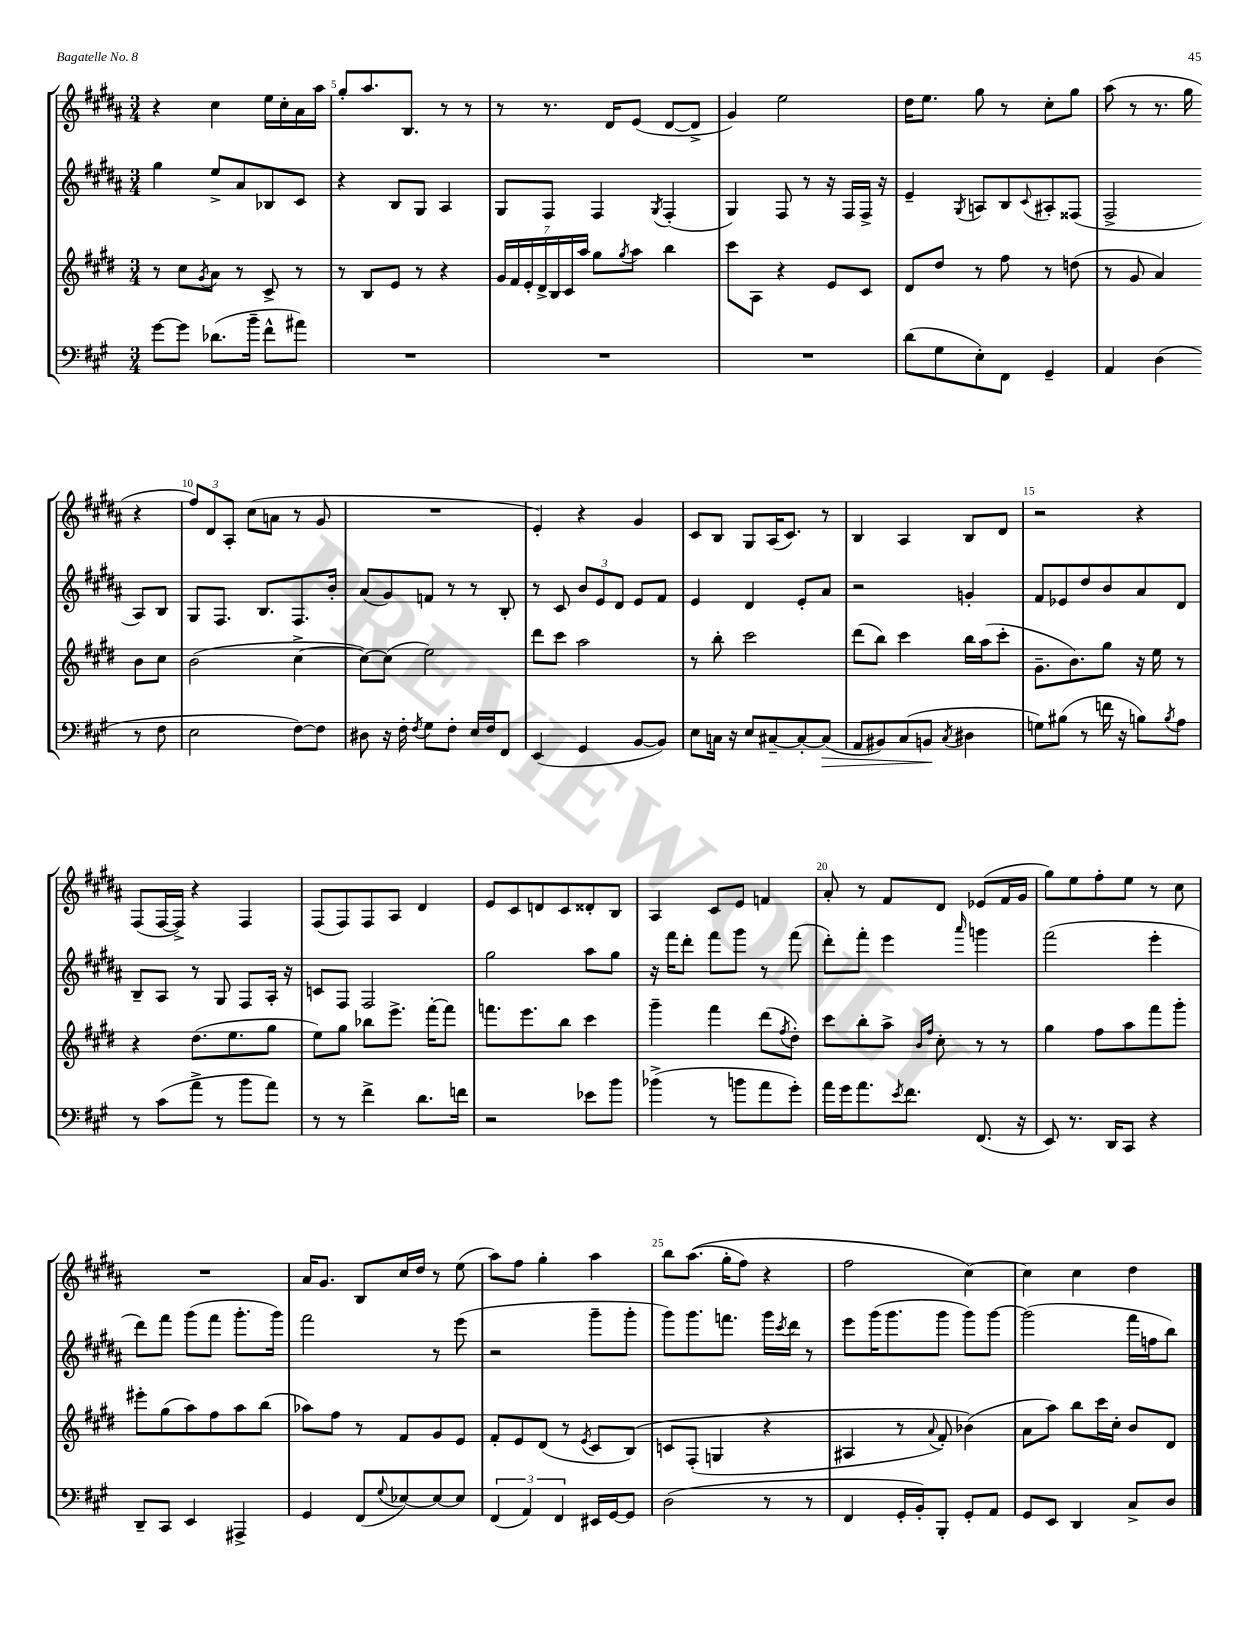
<<
\new StaffGroup <<
\new Staff = "s0" {
    \clef treble \key b \major \numericTimeSignature \time 3/4
    r4 cis''4 e''16 cis''16-. ais'16 ais''16 |
    gis''8-. ais''8. b8. r8 r8 |
    r8 r8. dis'16 e'8( dis'8~ dis'8-> |
    gis'4) e''2 |
    dis''16 e''8. gis''8 r8 cis''8-. gis''8 |
    ais''8( r8 r8. gis''16 r4 |
    \tuplet 3/2 { fis''8) dis'8 ais8-. } cis''8( a'8 r8 gis'8 |
    R2. |
    e'4-.) r4 gis'4 |
    cis'8 b8 gis8 ais16( cis'8.) r8 |
    b4 ais4 b8 dis'8 |
    r2 r4 |
    fis8( fis16~ fis16->) r4 fis4 |
    fis8( fis8) fis8 ais8 dis'4 |
    e'8 cis'8 d'8 cis'8 disis'8-. b8 |
    ais4 cis'8 e'8 f'4 |
    ais'8-. r8 fis'8 dis'8 ees'8( fis'16 gis'16 |
    gis''8) e''8 fis''8-. e''8 r8 cis''8 |
    R2. |
    ais'16 gis'8. b8 cis''16 dis''16 r8 e''8( |
    ais''8) fis''8 gis''4-. ais''4 |
    b''8 ais''8.(\( gis''16-. fis''8) r4 |
    fis''2 cis''4~\) |
    cis''4 cis''4 dis''4 \bar "|." |
}
\new Staff = "s1" {
    \clef treble \key b \major \numericTimeSignature \time 3/4
    gis''4 e''8-> ais'8 bes8 cis'8 |
    r4 b8 gis8 ais4 |
    gis8 fis8 fis4 \acciaccatura { gis8 } fis4-.( |
    gis4) fis8 r8 r16 fis16 fis16-> r16 |
    e'4-- \acciaccatura { gis8 } a8 b8 \appoggiatura { cis'8 } ais8-. fisis8( |
    fis2-> ais8) b8 |
    gis8 fis8. b8. fis8. b'16-. |
    ais'8( gis'8) f'8 r8 r8 b8-. |
    r8 cis'8 \tuplet 3/2 { b'8 e'8 dis'8 } e'8 fis'8 |
    e'4 dis'4 e'8-. ais'8 |
    r2 g'4-. |
    fis'8 ees'8 dis''8 b'8 ais'8 dis'8 |
    b8-- ais8 r8 gis8 fis8 ais16-. r16 |
    c'8 fis8 fis2 |
    gis''2 ais''8 gis''8 |
    r16 fis'''16 dis'''8-. fis'''8 gis'''8 r8 fis'''8( |
    dis'''8-.) fis'''8-. e'''4 \grace { ais'''16 } g'''4 |
    fis'''2( e'''4-. |
    dis'''8) fis'''8 gis'''8( fis'''8 gis'''8.-. gis'''16) |
    fis'''2 r8 e'''8( |
    r2 gis'''8-- gis'''8-. |
    gis'''8) gis'''8. f'''8. gis'''16 \acciaccatura { cis'''8 } dis'''16 r8 |
    e'''8 gis'''16( gis'''8. gis'''8 gis'''8) gis'''8~ |
    gis'''2( fis'''16 f''16 b''8) \bar "|." |
}
\new Staff = "s2" {
    \clef treble \key e \major \numericTimeSignature \time 3/4
    r8 cis''8 \acciaccatura { gis'8 } a'8 r8 cis'8-> r8 |
    r8 b8 e'8 r8 r4 |
    \tuplet 7/4 { gis'16 fis'16 e'16-. dis'16-> b16 cis'16 a''16 } gis''8 \acciaccatura { gis''8 } a''8 b''4 |
    cis'''8 a8 r4 e'8 cis'8 |
    dis'8 dis''8 r8 fis''8 r8 d''8( |
    r8 gis'8 a'4) b'8 cis''8 |
    b'2( cis''4~-> |
    cis''8~) cis''8( e''2) |
    dis'''8 cis'''8 a''2 |
    r8 b''8-. cis'''2 |
    dis'''8( b''8) cis'''4 b''16 a''16( cis'''8-. |
    gis'8.-- b'8.) gis''8 r16 e''16 r8 |
    r4 dis''8.( e''8. gis''8 |
    e''8) gis''8 bes''8 e'''8.-> fis'''16~-. fis'''8 |
    f'''8. e'''8. b''8 cis'''4 |
    gis'''4-- fis'''4 dis'''8( \acciaccatura { fis''8 } dis''8-.) |
    cis'''8 b''8-. a''8-> \grace { b'16 fis''16 } cis''8-. r8 r8 |
    gis''4 fis''8 a''8 fis'''8 gis'''8-. |
    eis'''8-. gis''8( a''8) fis''8 a''8 b''8( |
    aes''8) fis''8 r8 fis'8 gis'8 e'8 |
    fis'8-. e'8 dis'8( r8 \acciaccatura { e'8 } cis'8 b8)\( |
    c'8 fis8-.( g4 r4 |
    ais4 r8 \appoggiatura { a'8 } fis'8-.) bes'4(\) |
    a'8 a''8) b''8 cis'''16 cis''16-. b'8 dis'8 \bar "|." |
}
\new Staff = "s3" {
    \clef bass \key a \major \numericTimeSignature \time 3/4
    gis'8~ gis'8 des'8.( b'16-- fis'8-^ ais'8) |
    R2. |
    R2. |
    R2. |
    d'8( gis8 e8-.) fis,8 gis,4-- |
    a,4 d4( r8 fis8 |
    e2 fis8~) fis8 |
    dis8 r16 fis16-. \acciaccatura { fis8 } gis8 fis8-. e16 fis16 fis,8 |
    e,4( gis,4 b,8~ b,8) |
    e8 c16 r16 e8 cis8~-- cis8~-. cis8\>( |
    a,8 bis,8) cis8( b,8\! \acciaccatura { cis8 } dis4 |
    g8) bis8( r8 f'16 r16 b8) \acciaccatura { b8 } a8 |
    r8 cis'8( a'8-> r8 b'8 a'8) |
    r8 r8 fis'4-> d'8. f'16 |
    r2 ees'8 b'8 |
    bes'4->( r8 b'8 a'8 gis'8-.) |
    a'16 gis'16 a'8. \acciaccatura { e'8 } fis'8. fis,8.( r16 |
    e,8) r8. d,16 cis,8 r4 |
    d,8-- cis,8 e,4 ais,,4-> |
    gis,4 fis,8( \appoggiatura { gis8 } ees8~) ees8~ ees8 |
    \tuplet 3/2 { fis,4( a,4) fis,4 } eis,16 gis,16~ gis,8 |
    d2( r8 r8 |
    fis,4 gis,16-. b,16-.) b,,8-. gis,8-. a,8 |
    gis,8 e,8 d,4 cis8-> d8 \bar "|." |
}
>>
>>
\layout { \context { \Score currentBarNumber = #4 \override BarNumber.break-visibility = ##(#f #t #t) barNumberVisibility = #(every-nth-bar-number-visible 5) } }
